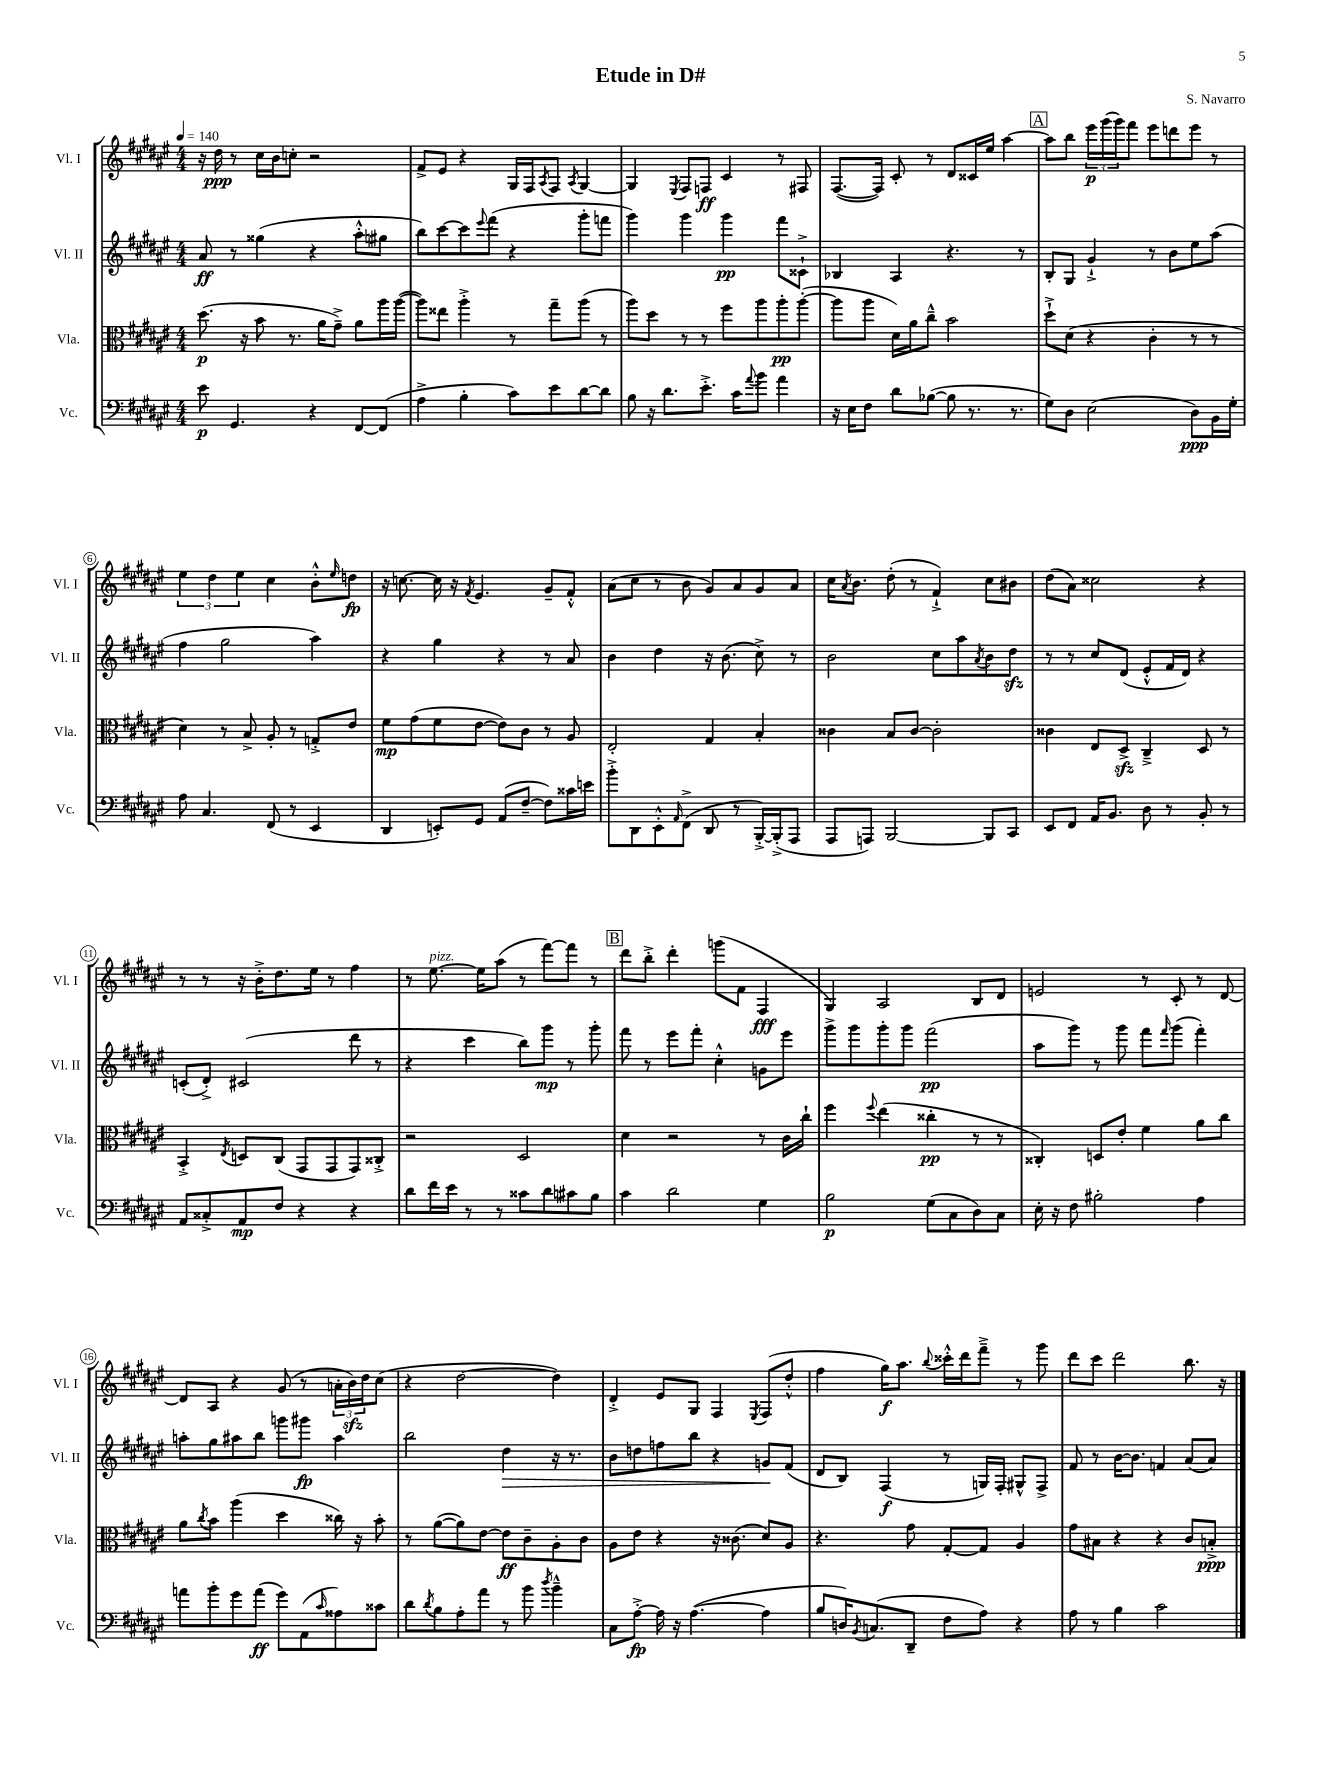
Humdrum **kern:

**kern	**kern	**kern	**kern
*staff4	*staff3	*staff2	*staff1
*clefF4	*clefC3	*clefG2	*clefG2
*k[f#c#g#d#a#e#]	*k[f#c#g#d#a#e#]	*k[f#c#g#d#a#e#]	*k[f#c#g#d#a#e#]
*M4/4	*M4/4	*M4/4	*M4/4
*MM140	*MM140	*MM140	*MM140
8e#	(8.dd#	8a#	16r
.	.	.	16dd#
4.GG#	.	8r	8r
.	16r	.	.
.	8b	(4gg##	16cc#
.	.	.	16b
.	8.r	.	8cc'
4r	.	4r	2r
.	16a#	.	.
.	8g#~^)	.	.
[8FF#	8a#	8aa#'^^	.
(8FF#]	16aa#	8gg#	.
.	([16aa#	.	.
=	=	=	=
4A#^	8aa#])	8bb)	8f#^
.	8ee##	[8ccc#	8e#
4B'	4aa#'^	8ccc#]	4r
.	.	8qqeee#	.
.	.	(8fff#	.
8c#)	8r	4r	16G#
.	.	.	16F#
.	.	.	8qA#
8e#	8gg#~	.	8F#
.	.	.	8qA#
[8d#	(8aa#	8ggg#'	[4G#
8d#]	8r	8fff	.
=	=	=	=
8B	8aa#)	4ggg#)	4G#]
16r	8dd#	.	.
8.d#	.	.	.
.	.	.	8qE#
.	8r	4ggg#	8F#
8.e#'^	8r	.	8F
.	8ff#	4ggg#	4c#
16c#	.	.	.
8qqa#	.	.	.
8b	8aa#	.	.
4a#	8aa#'	8fff#	8r
.	([8aa#'	8c##`^	8F#
=	=	=	=
16r	8aa#]	4B-	([8.F#
16E#	.	.	.
8F#	8aa#	.	.
.	.	.	16F#])
8d#	16d#)	4A#	8c#'
.	16a#	.	.
([8B-	8cc#~^^	.	8r
8B-]	2b	4.r	8d#
8.r	.	.	16c##
.	.	.	16ee#
.	.	.	[4aa#
8.r	.	.	.
.	.	8r	.
=	=	=	=
8G#)	8dd#`^	8B'	8aa#]
8D#	(8d#	8G#	8bb
(2E#	4r	4g#`^	24eee#
.	.	.	(24ggg#
.	.	.	24ggg#)
.	.	.	8fff#
.	4c#'	8r	8eee#
.	.	8b	8ddd
8D#)	8r	8ee#	8eee#
16BB	8r	(8aa#	8r
16G#'	.	.	.
=	=	=	=
8A#	4d#)	4ff#	6ee#
4.C#	.	.	.
.	.	.	6dd#
.	8r	2gg#	.
.	.	.	6ee#
.	8B^	.	.
(8FF#	8A#'	.	4cc#
8r	8r	.	.
4EE#	8G'^	4aa#)	8b'^^
.	.	.	16qqee#
.	8e#	.	8dd
=	=	=	=
4DD#	8f#	4r	16r
.	.	.	[8.cc
.	(8g#	.	.
8EE')	8f#	4gg#	16cc]
.	.	.	16r
.	.	.	8qf#
8GG#	[8e#	.	4.e#
(8AA#	8e#])	4r	.
[8F#~	8c#	.	.
8F#])	8r	8r	8g#~
16c##	8A#	8a#	8f#'^^
16e	.	.	.
=	=	=	=
8b'^	2E#'	4b	(8a#
8DD#	.	.	8cc#
8EE#'^^	.	4dd#	8r
16qqAA#	.	.	.
(8FF#^	.	.	8b
8DD#	4G#	16r	8g#)
.	.	(8.b	.
8r	.	.	8a#
[16BBB'^)	4B'	8cc#^)	8g#
(16BBB'^]	.	.	.
8AAA#	.	8r	8a#
=	=	=	=
8AAA#	4c##	2b	16cc#
.	.	.	8qa#
.	.	.	8.b
8AAA)	.	.	.
[2BBB	8B	.	(8dd#'
.	[8c##	.	8r
.	2c##']	8cc#	4f#`^)
.	.	8aa#	.
.	.	8qa#	.
8BBB]	.	8b	8cc#
8CC#	.	8dd#	8b#
=	=	=	=
8EE#	4c##	8r	(8dd#
8FF#	.	8r	8a#)
16AA#	8E#	8cc#	2cc##
8.BB	.	.	.
.	8D#^	(8d#	.
8D#	4C#~^	8e#'^^	.
8r	.	16f#	.
.	.	16d#)	.
8BB'	8D#	4r	4r
8r	8r	.	.
=	=	=	=
8AA#	4BB'^	(8c'	8r
8C##'^	.	8d#'^)	8r
.	8qE#	.	.
8AA#	8D	(2c#	16r
.	.	.	16b'^
8F#	(8C#	.	8.dd#
4r	8GG#	.	.
.	.	.	16ee#
.	8GG#	.	8r
4r	8GG#)	8ddd#	4ff#
.	8C##'^	8r	.
=	=	=	=
8d#	2r	4r	8r
16f#	.	.	[8.ee#
16e#	.	.	.
8r	.	4ccc#	.
.	.	.	16ee#]
8r	.	.	(8aa#
8c##	2D#	8bb)	8r
8d#	.	8ggg#	[8fff#)
8c#	.	8r	8fff#]
8B	.	8ggg#'	8r
=	=	=	=
4c#	4d#	8fff#	8ddd#
.	.	8r	8bb'^
2d#	2r	8eee#	4ddd#'
.	.	8fff#'	.
.	.	4cc#'^^	(8ggg
.	.	.	8f#
4G#	8r	8g	4F#
.	16c#	8eee#	.
.	16cc#`	.	.
=	=	=	=
2B	4ff#	8ggg#^	4G#)
.	.	8ggg#	.
.	8qqff#	.	.
.	(4ee#	8ggg#'	2A#
.	.	8ggg#	.
(8G#	4cc##'	(2fff#	.
8C#	.	.	.
8D#)	8r	.	8B
8C#	8r	.	8d#
=	=	=	=
16E#'	4C##')	8aa#	2e
16r	.	.	.
8F#	.	8ggg#)	.
2B#'	8D	8r	.
.	8e#'	8ggg#	.
.	4f#	8fff#	8r
.	.	16qqfff#	.
.	.	(8ggg#	8c#'
4A#	8a#	4fff#')	8r
.	8cc#	.	[8d#
=	=	=	=
8a	8a#	8aa'	8d#]
.	8qcc#	.	.
8b'	8b	8gg#	8A#
8g#	(4aa#	8aa#	4r
(8a	.	8bb	.
8g#)	4dd#	8ggg	(8g#
(8AA#	.	8ggg#	8r
16qqc#	.	.	.
8A##)	16cc##)	4aa#	24a'
.	.	.	24b)
.	16r	.	.
.	.	.	24dd#
8c##	8b'	.	(8cc#
=	=	=	=
8d#	8r	2bb	4r
8qd#	.	.	.
8B	([8a#	.	.
8A#'	8a#])	.	[2dd#
8a#	[8e#	.	.
8r	8e#]	4dd#	.
8b	8c#~	.	.
8qdd#	.	.	.
4b~^^	8A#'	16r	4dd#])
.	.	8.r	.
.	8c#	.	.
=	=	=	=
8C#	8A#	8b	4d#'^
[8A#'^	8e#	8dd	.
16A#]	4r	8ff	8e#
16r	.	.	.
([4.A#	.	8bb	8G#
.	16r	4r	4F#
.	(8.c##	.	.
.	.	.	8qE#
4A#]	8d#)	8g	(8F#
.	8A#	(8f#	8dd#'^^
=	=	=	=
8B	4.r	8d#	4ff#
16D)	.	8B)	.
8qBB	.	.	.
(8.C	.	.	.
.	.	(4F#	16gg#)
.	.	.	8.aa#
8DD#~	8g#	.	.
.	.	.	8qqbb
8F#	[8G#'	8r	16ccc##'^^
.	.	.	16ddd#
8A#)	8G#]	16G)	8fff#~^
.	.	16F#'	.
4r	4A#	8G#^^	8r
.	.	8F#^	8ggg#
=	=	=	=
8A#	8g#	8f#	8ddd#
8r	8B#	8r	8ccc#
4B	4r	[16b	2ddd#
.	.	8.b]	.
2c#	4r	4f	.
.	8c#	(8a#	8.bb
.	8B'^	8a#)	.
.	.	.	16r
==	==	==	==
*-	*-	*-	*-
